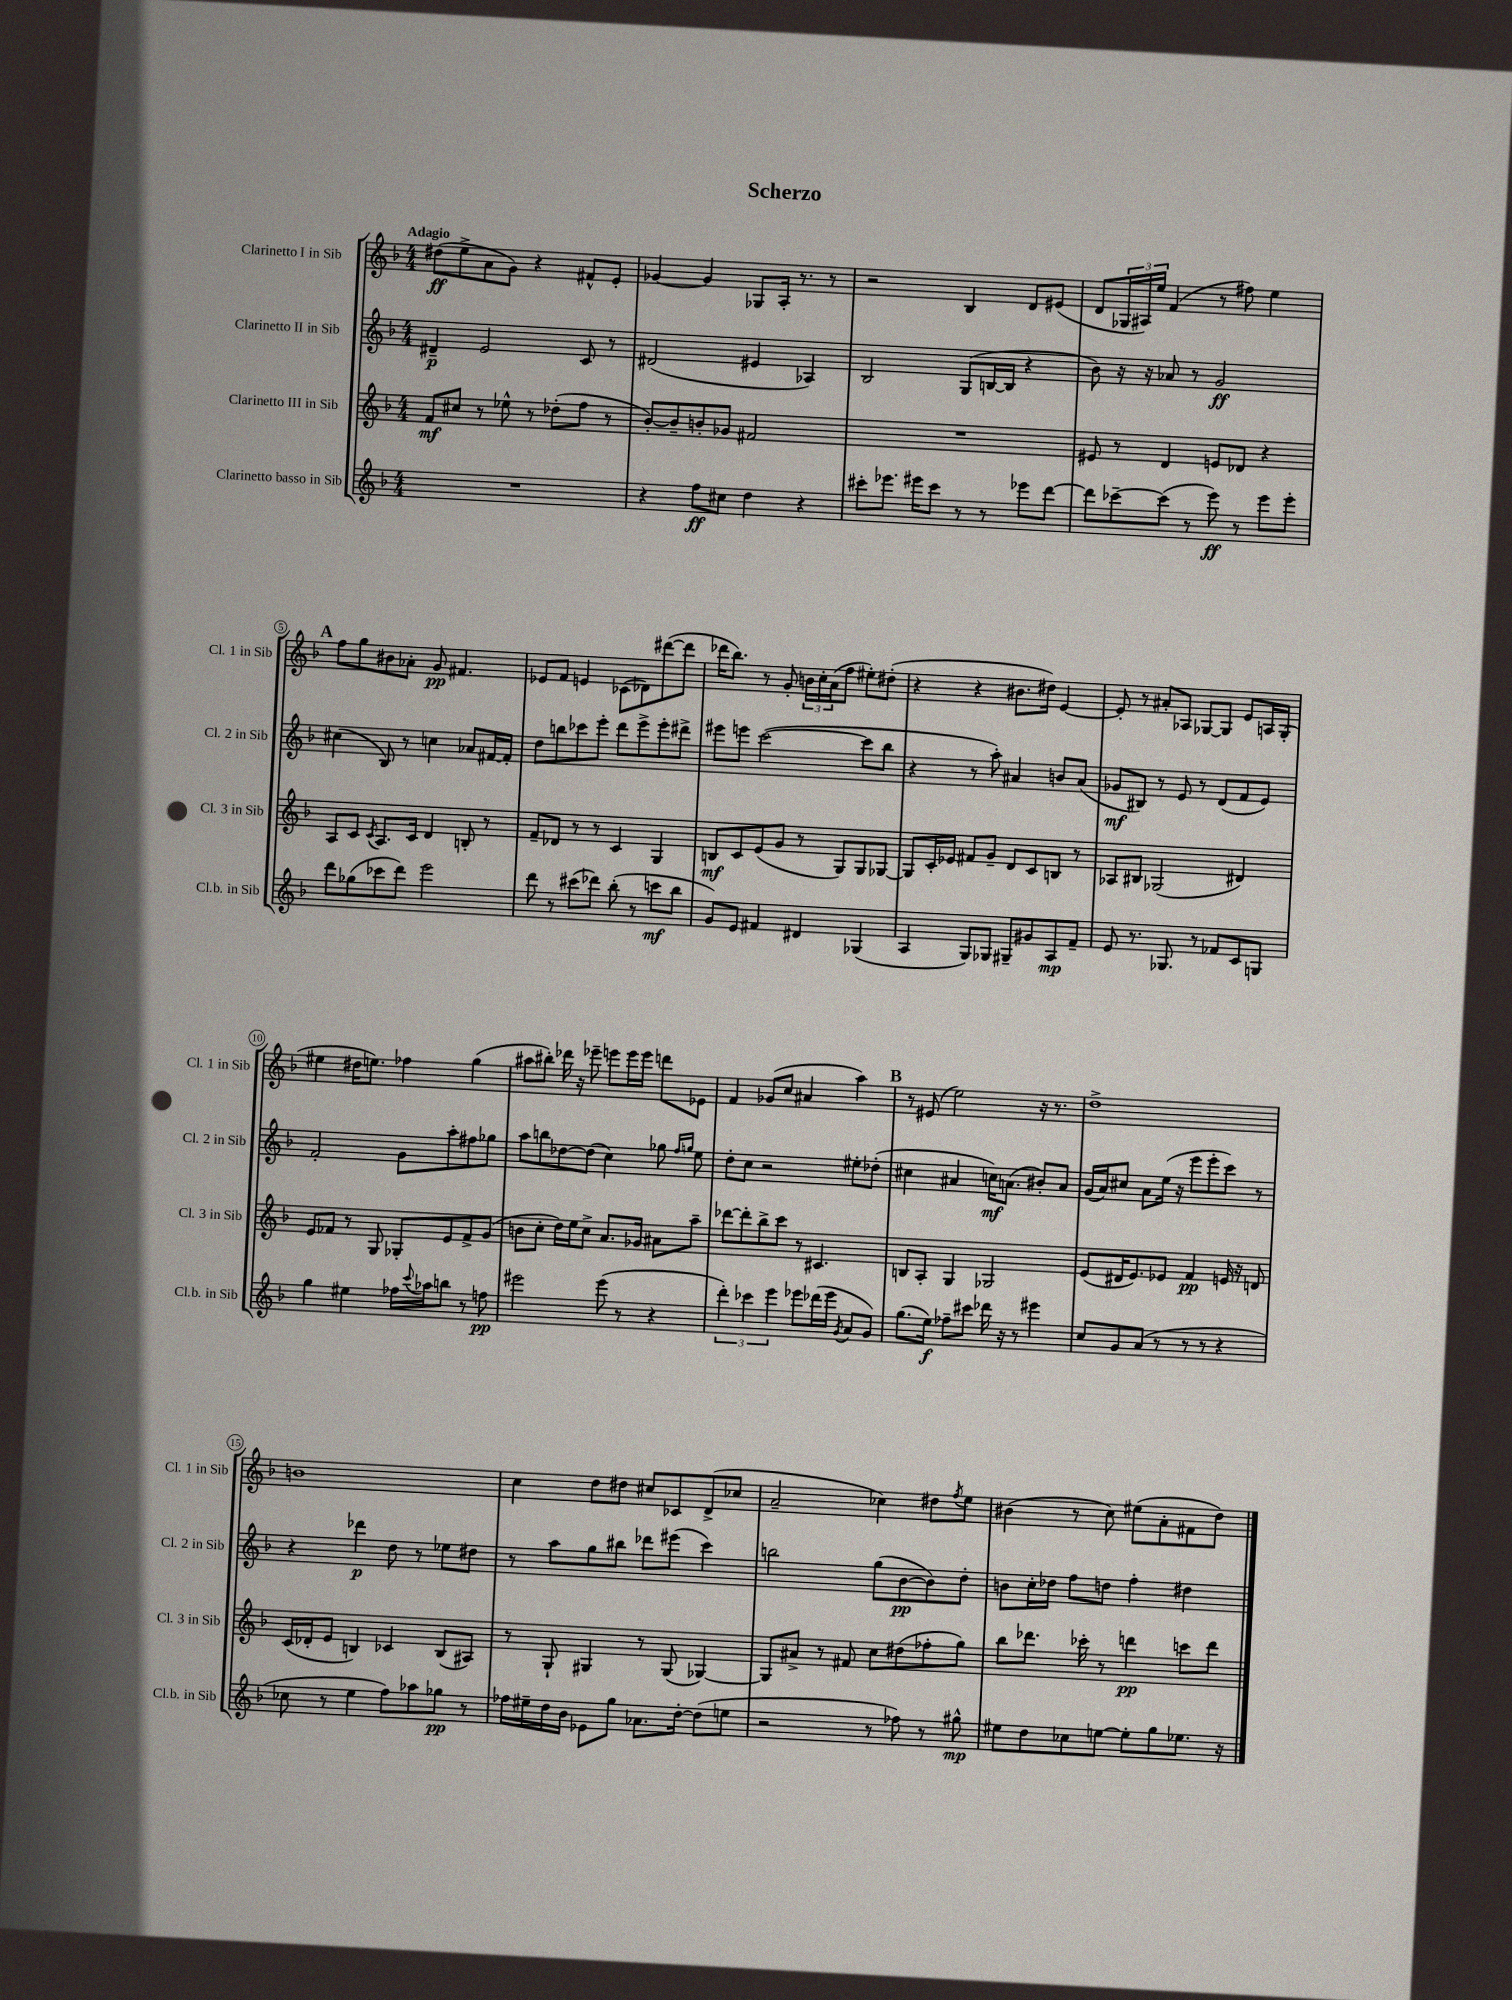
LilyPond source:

\header { title = "Scherzo" }
<<
\new StaffGroup <<
\new Staff = "s0" \with { instrumentName = "Clarinetto I in Sib" shortInstrumentName = "Cl. 1 in Sib" } {
    \clef treble \key f \major \numericTimeSignature \time 4/4 \tempo "Adagio"
    dis''8\ff( e''8-> a'8 g'8) r4 fis'8-^ e'8-. |
    ges'4~ ges'4 ges8 a16-. r8. r8 |
    r2 bes4 d'8 eis'8( |
    d'8 \tuplet 3/2 { ges16 ais16) e''16 } f'4( r8 fis''8) e''4 |
    \mark \markup { \bold "A" } f''8 g''8 bis'8 aes'8-. g'8\pp fis'4. |
    ees'8 f'8 e'4 ces'8( des'8) dis'''8~( dis'''8 |
    des'''16 bes''8.) r8 g'8-. \tuplet 3/2 { b'16 c''16-. a'16( } f''8 eis''8-.) dis''8-.( |
    r4 r4 bis'8. dis''16) e'4~ |
    e'8-. r8 ais'8-. aes8 ges8~ ges8 e'8 a16 ges16-.( |
    eis''4 dis''16 e''8.) fes''4 g''4( |
    ais''8 bis''8-.) des'''16 r16 ees'''8-- e'''8 e'''16 e'''16 d'''8 ees'8 |
    f'4 ges'8( c''8 ais'4 a''4) |
    \mark \markup { \bold "B" } r8 eis'8( e''2) r16 r8. |
    d''1-> |
    b'1 |
    c''4 d''8 dis''8 cis''8 ces'8 d'8->( ces''8 |
    a'2-- ces''4) dis''8 \acciaccatura { f''8 } e''8 |
    bis'4( r8 c''8) eis''8( a'8-. fis'8 d''8) \bar "|." |
}
\new Staff = "s1" \with { instrumentName = "Clarinetto II in Sib" shortInstrumentName = "Cl. 2 in Sib" } {
    \clef treble \key f \major \numericTimeSignature \time 4/4
    dis'4--\p e'2 c'8 r8 |
    dis'2( eis'4 aes4) |
    bes2 g8( b16~ b16 r4 |
    bes'8) r16 r16 aes'8 r8 g'2\ff |
    \mark \markup { \bold "A" } cis''4( bes8) r8 c''4 aes'8 fis'16~ fis'16-. |
    d''8 b''8 ces'''8 e'''8-. d'''8 e'''8-> e'''8-. dis'''8-> |
    eis'''8 e'''8 c'''2~( c'''8 bes''8 |
    r4 r8 a''8-.) ais'4 b'8 ais'8( |
    ges'8\mf bis8) r8 e'8 r8 d'8( f'8 e'8) |
    f'2-. g'8 a''8-. fis''8 ges''8 |
    a''8 b''8 des''8~ des''8( c''4) ges''8 \grace { f''16 g''16 } e''8 |
    d''8-. c''8 r2 eis''8-. des''8-.( |
    \mark \markup { \bold "B" } cis''4 ais'4 c''16\mf) a'8.( bis'8-.) a'8 |
    g'16( a'16) cis''8 a'8 e''16( r16 e'''8 e'''8-. c'''8) r8 |
    r4 des'''4\p d''8 r8 ees''8 dis''8 |
    r8 a''8 g''8 bis''8 des'''8 eis'''8( c'''4) |
    b''2 g''8( bes'8~\pp bes'8) d''8-. |
    b'8 c''16-. des''16 f''8 d''8 f''4-. dis''4 \bar "|." |
}
\new Staff = "s2" \with { instrumentName = "Clarinetto III in Sib" shortInstrumentName = "Cl. 3 in Sib" } {
    \clef treble \key f \major \numericTimeSignature \time 4/4
    f'8\mf cis''8 r8 ees''8-^ r8 des''8-.( f''8 r8 |
    bes'8~-.) bes'8-- b'8-. ges'8 fis'2 |
    R1 |
    eis'8 r8 d'4 e'8 des'8 r4 |
    \mark \markup { \bold "A" } a8 c'8 \acciaccatura { c'8 } a8. c'16 d'4 b8-. r8 |
    f'8-- des'8 r8 r8 c'4 g4 |
    b8\mf c'8 e'8( g'8 r8 g8) g8 ges8~ |
    ges8 c'16-. ees'16 fis'8 g'8-- d'8 c'8 b8 r8 |
    aes8 bis8 ges2( dis'4) |
    e'8 fes'8 r8 g8 ges8-. e'8 fes'8-> g'8( |
    b'8 c''8-. d''16) e''16 c''8-> a'8. ges'16 ais'8 a''8-- |
    des'''8~ des'''8-. bes''8-> c'''8 r8 cis'4. |
    \mark \markup { \bold "B" } b8 a8-. g4 ges2 |
    e'8( dis'16 e'8.) ees'8 f'4\pp e'16 r16 d'8 |
    c'16( des'16-. e'8 b4) ces'4 b8( ais8) |
    r8 g8-! gis4 r8 gis8( ges4~) |
    ges8 ais'8-> r8 fis'8 c''8 dis''8( fes''8-. g''8) |
    bes''8 des'''8. ces'''16-. r8 d'''4\pp c'''8 d'''8 \bar "|." |
}
\new Staff = "s3" \with { instrumentName = "Clarinetto basso in Sib" shortInstrumentName = "Cl.b. in Sib" } {
    \clef treble \key f \major \numericTimeSignature \time 4/4
    R1 |
    r4 f''8\ff cis''8 d''4 r4 |
    cis'''8-. ees'''8. eis'''16 cis'''8 r8 r8 ees'''8 d'''8~ |
    d'''8 ces'''8~-- ces'''8( r8 e'''8\ff) r8 e'''8 e'''8-. |
    \mark \markup { \bold "A" } d'''8 ges''8( ces'''8 d'''8) e'''2 |
    d'''8 r8 cis'''8( des'''8) bes''8-.( r8 c'''8\mf bes''8 |
    g'8) e'8 fis'4 dis'4 ges4( |
    a4 g8) ges8 gis8-- gis'8 a8\mp f'8-- |
    e'8 r8. ges8. r8 fes'8 c'8 g8 |
    g''4 eis''4 fes''16 \appoggiatura { c'''8 } aes''16 b''8 r8 f''8\pp |
    eis'''2 eis'''8( r8 r4 |
    \tuplet 3/2 { d'''4-.) ces'''4 e'''4 } ees'''8 des'''16( ees'''16 \acciaccatura { g'8 } a'8 g'8) |
    \mark \markup { \bold "B" } g''8.( e''16\f) fes''8-- cis'''8 des'''16 r16 r8 eis'''4 |
    c''8 g'8 a'8( r8 r8 r8 r4 |
    ces''8 r8 e''4 f''8) aes''8 ges''8\pp r8 |
    fes''16 eis''16-- d''16 bes'16 ees'8 g''8 aes'8. d''16~-. d''8( e''8 |
    r2 r8 fes''8) r8 gis''8-^\mp |
    eis''8 d''8 ces''8 e''8~ e''8-. g''8 ees''8. r16 \bar "|." |
}
>>
>>
\layout { \context { \Score \override BarNumber.stencil = #(make-stencil-circler 0.1 0.3 ly:text-interface::print) } }
